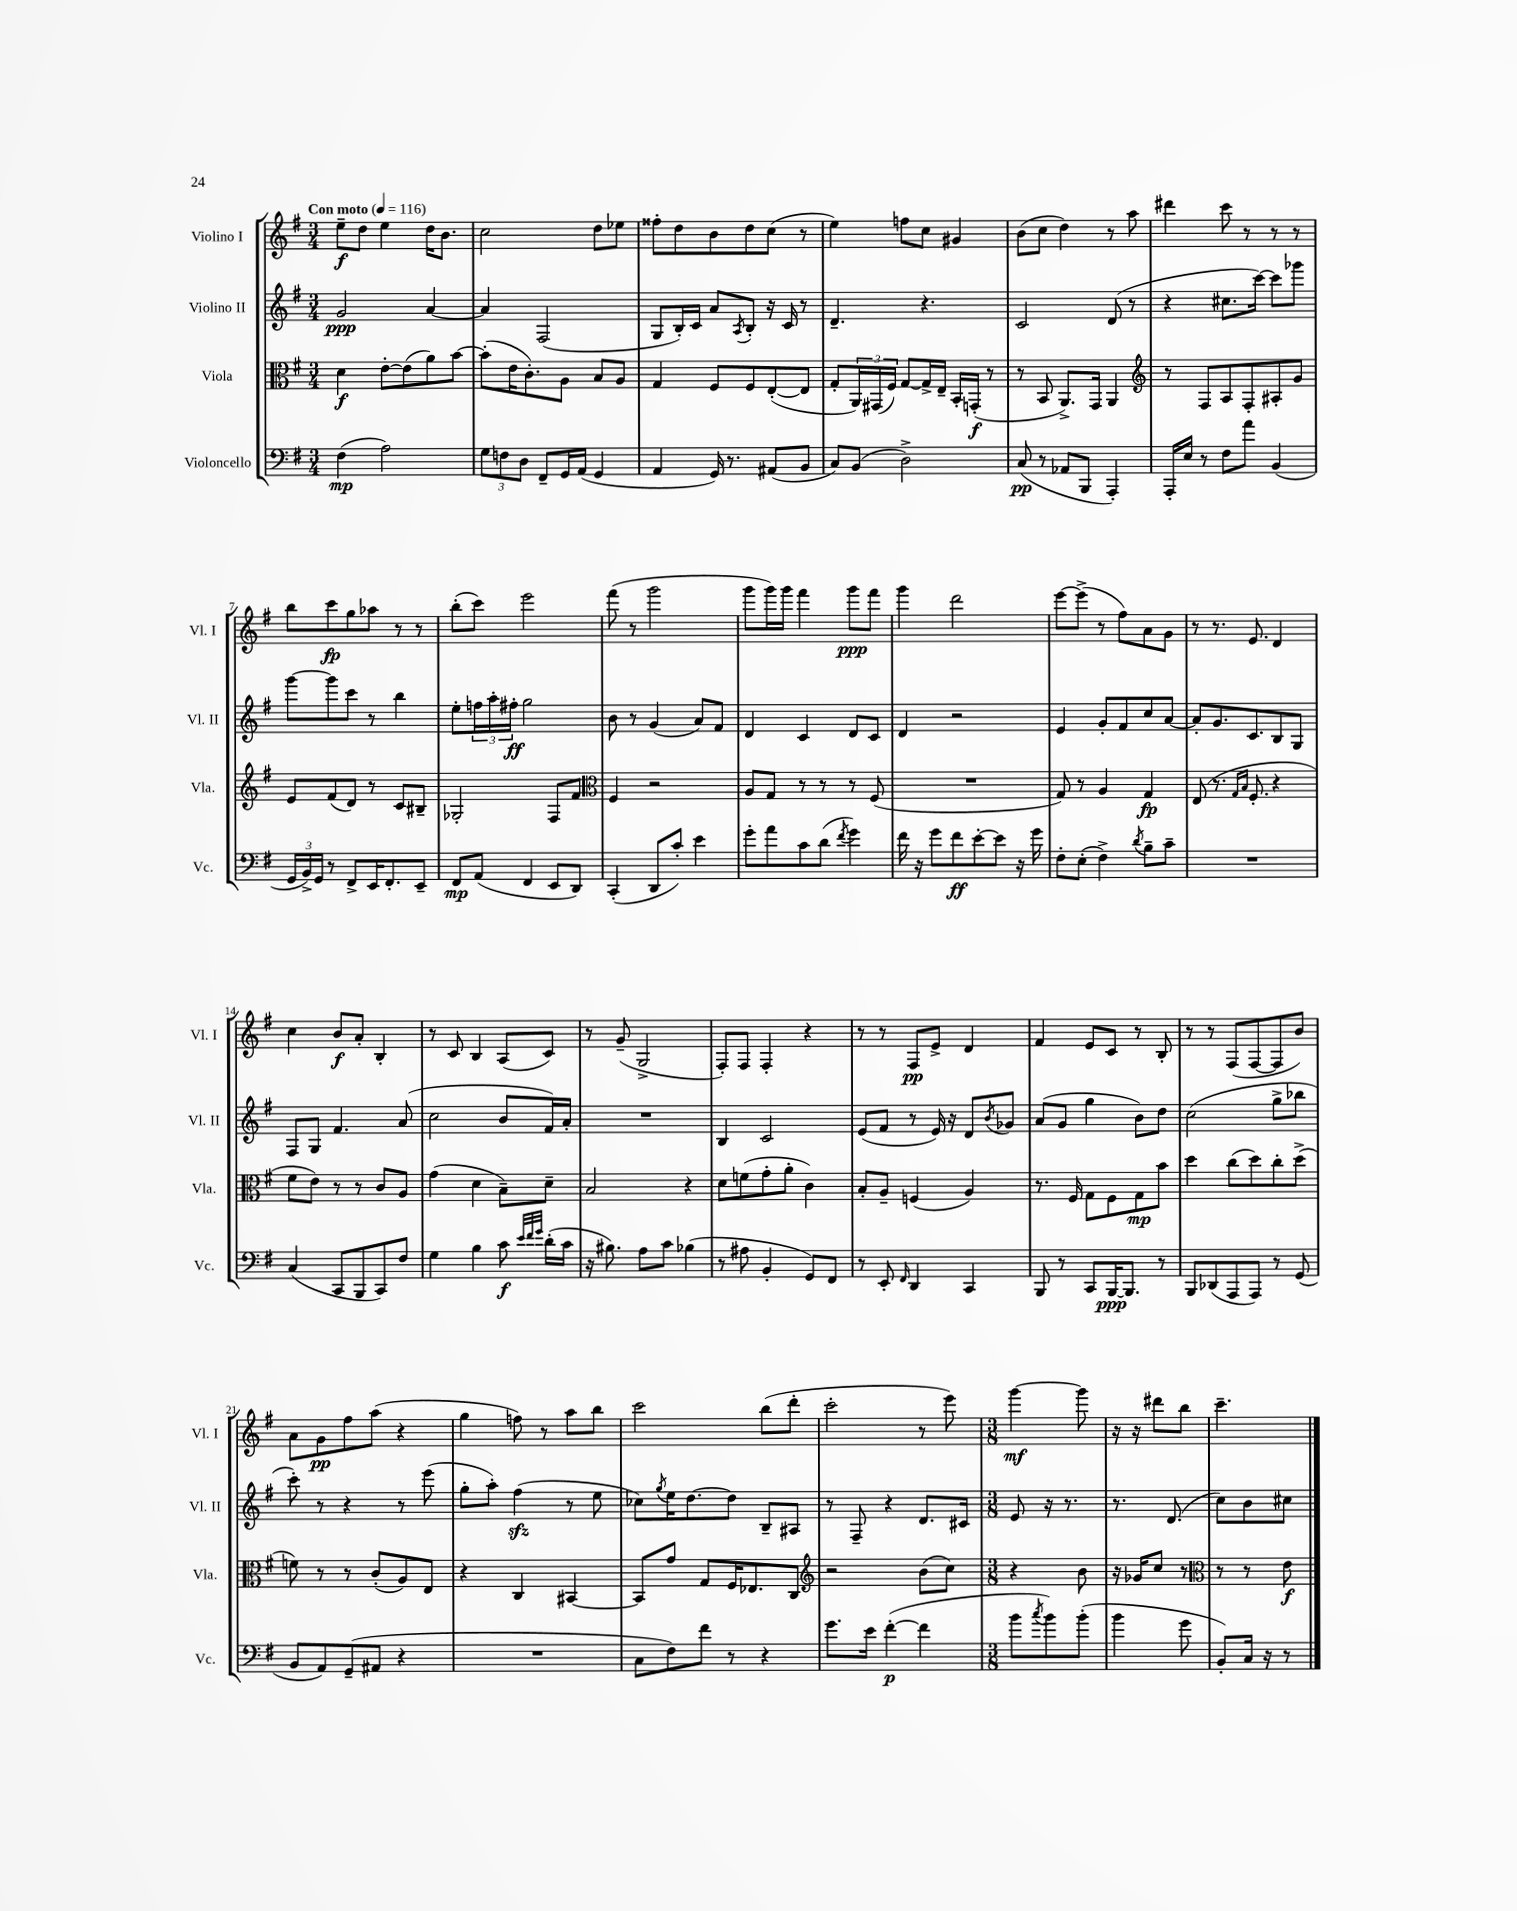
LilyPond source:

<<
\new StaffGroup <<
\new Staff = "s0" \with { instrumentName = "Violino I" shortInstrumentName = "Vl. I" } {
    \clef treble \key g \major \numericTimeSignature \time 3/4 \tempo "Con moto" 4 = 116
    e''8--\f d''8 e''4 d''16 b'8. |
    c''2 d''8 ees''8 |
    fisis''8-. d''8 b'8 d''8 c''8( r8 |
    e''4) f''8 c''8 gis'4 |
    b'8( c''8 d''4) r8 a''8 |
    dis'''4 c'''8 r8 r8 r8 |
    b''8 c'''8\fp g''8 aes''8 r8 r8 |
    b''8-.( c'''8) e'''2 |
    fis'''8( r8 g'''2 |
    g'''8 g'''16) g'''16 fis'''4 g'''8\ppp fis'''8 |
    g'''4 d'''2 |
    e'''8~ e'''8->( r8 fis''8) a'8 g'8 |
    r8 r8. e'8. d'4 |
    c''4 b'8\f a'8-. b4-. |
    r8 c'8 b4 a8( c'8) |
    r8 g'8--( g2-> |
    fis8-.) fis8 fis4-. r4 |
    r8 r8 fis8\pp e'8-> d'4 |
    fis'4 e'8 c'8 r8 b8-. |
    r8 r8 fis8( fis8~ fis8 b'8) |
    a'8 g'8\pp fis''8 a''8( r4 |
    g''4 f''8) r8 a''8 b''8 |
    c'''2 b''8( d'''8-. |
    c'''2-. r8 e'''8) |
    \numericTimeSignature \time 3/8 g'''4~\mf g'''8 |
    r16 r16 dis'''8 b''8 |
    c'''4.-- \bar "|." |
}
\new Staff = "s1" \with { instrumentName = "Violino II" shortInstrumentName = "Vl. II" } {
    \clef treble \key g \major \numericTimeSignature \time 3/4
    g'2\ppp a'4~ |
    a'4 fis2( |
    g8 b16-.) c'16 a'8 \acciaccatura { a8 } b8-. r16 c'16 r8 |
    d'4.-- r4. |
    c'2 d'8( r8 |
    r4 cis''8. c'''16~) c'''8 ges'''8 |
    g'''8~ g'''8 c'''8 r8 b''4 |
    e''8-. \tuplet 3/2 { f''16 a''16-. fis''16-.\ff } g''2 |
    b'8 r8 g'4( a'8) fis'8 |
    d'4 c'4 d'8 c'8 |
    d'4 r2 |
    e'4 g'8-. fis'8 c''8 a'8~ |
    a'8-. g'8. c'8. b8 g8 |
    fis8 g8 fis'4. a'8( |
    c''2 b'8 fis'16) a'16-. |
    R2. |
    b4 c'2 |
    e'8( fis'8 r8 e'16) r16 d'8 \acciaccatura { b'8 } ges'8 |
    a'8( g'8 g''4 b'8) d''8 |
    c''2( g''8-> bes''8 |
    c'''8-.) r8 r4 r8 e'''8( |
    g''8-. a''8-.) fis''4\sfz( r8 e''8 |
    ces''8) \acciaccatura { g''8 } e''16 d''8.~ d''8 b8-- ais8 |
    r8 fis8-- r4 d'8. cis'16 |
    \numericTimeSignature \time 3/8 e'8 r16 r8. |
    r8. d'8.( |
    c''8) b'8 cis''8 \bar "|." |
}
\new Staff = "s2" \with { instrumentName = "Viola" shortInstrumentName = "Vla." } {
    \clef alto \key g \major \numericTimeSignature \time 3/4
    d'4\f e'8~-. e'8( a'8) b'8~ |
    b'8-.( e'16 c'8.-.) a8 b8 a8 |
    g4 fis8 fis8 e8~-.( e8 |
    g8-. \tuplet 3/2 { a,16) gis,16( fis16) } g8~ g16-> e16-- b,16-. g,16-.\f( r8 |
    r8 b,8 a,8.->) g,16 a,4 |
    \clef treble r8 fis8 a8 fis8-. ais8-. g'8 |
    e'8 fis'8( d'8) r8 c'8 bis8-- |
    ges2-. fis8 fis'8 |
    \clef alto fis4 r2 |
    a8 g8 r8 r8 r8 fis8( |
    R2. |
    g8) r8 a4 g4\fp |
    e8( r8. \grace { g16 b16 } fis8.-. r4 |
    fis'8 e'8) r8 r8 c'8 a8 |
    g'4( d'4 b8--) d'8-- |
    b2 r4 |
    d'8 f'8( g'8-. a'8-. c'4) |
    b8-. a8-- f4( a4) |
    r8. fis16 g8 fis8 g8\mp b'8 |
    d''4 c''8( d''8) c''8-. d''8->( |
    f'8) r8 r8 c'8-.( a8) e8 |
    r4 c4 bis,4~ |
    bis,8 g'8 g8 fis16 ees8. c8 |
    \clef treble r2 b'8( c''8) |
    \numericTimeSignature \time 3/8 r4 b'8 |
    r16 ges'16 c''8 r8 |
    \clef alto r8 r8 e'8\f \bar "|." |
}
\new Staff = "s3" \with { instrumentName = "Violoncello" shortInstrumentName = "Vc." } {
    \clef bass \key g \major \numericTimeSignature \time 3/4
    fis4\mp( a2) |
    \tuplet 3/2 { g8 f8 d8 } fis,8-- g,16 a,16( g,4 |
    a,4 g,16) r8. ais,8( b,8 |
    c8) b,8( d2->) |
    c8\pp( r8 aes,8 b,,8 a,,4-.) |
    a,,16-. e16 r8 fis8 a'8 b,4( |
    \tuplet 3/2 { g,16 b,16->) g,16 } r8 fis,8-> e,16 fis,8.-. e,8-- |
    fis,8\mp a,8( fis,4 e,8 d,8) |
    c,4-.( d,8 c'8-.) e'4 |
    g'8-. a'8 c'8 d'8( \acciaccatura { fis'8 } g'4) |
    fis'16 r16 g'8 fis'8\ff e'8~-. e'8 r16 g'16 |
    fis8-. e8-.( fis4->) \acciaccatura { d'8 } b8-- c'8-- |
    R2. |
    c4( c,8 b,,8 c,8) fis8 |
    g4 b4 c'8\f \grace { e'32 fis'32 g'32 } d'16-.( c'16 |
    r16 bis8.) a8 c'8 bes4( |
    r8 ais8 b,4-. g,8) fis,8 |
    r8 e,8-. \grace { fis,16 } d,4 c,4 |
    b,,8 r8 c,8 b,,16~\ppp b,,8. r8 |
    b,,8 des,8( a,,8 a,,8) r8 g,8( |
    b,8 a,8) g,8--( ais,8 r4 |
    R2. |
    c8 fis8) fis'8 r8 r4 |
    g'8. e'16 fis'4~-.\p( fis'4 |
    \numericTimeSignature \time 3/8 b'8 \acciaccatura { c''8 } b'8) b'8-.( |
    b'4 g'8 |
    b,8-.) c16 r16 r8 \bar "|." |
}
>>
>>
